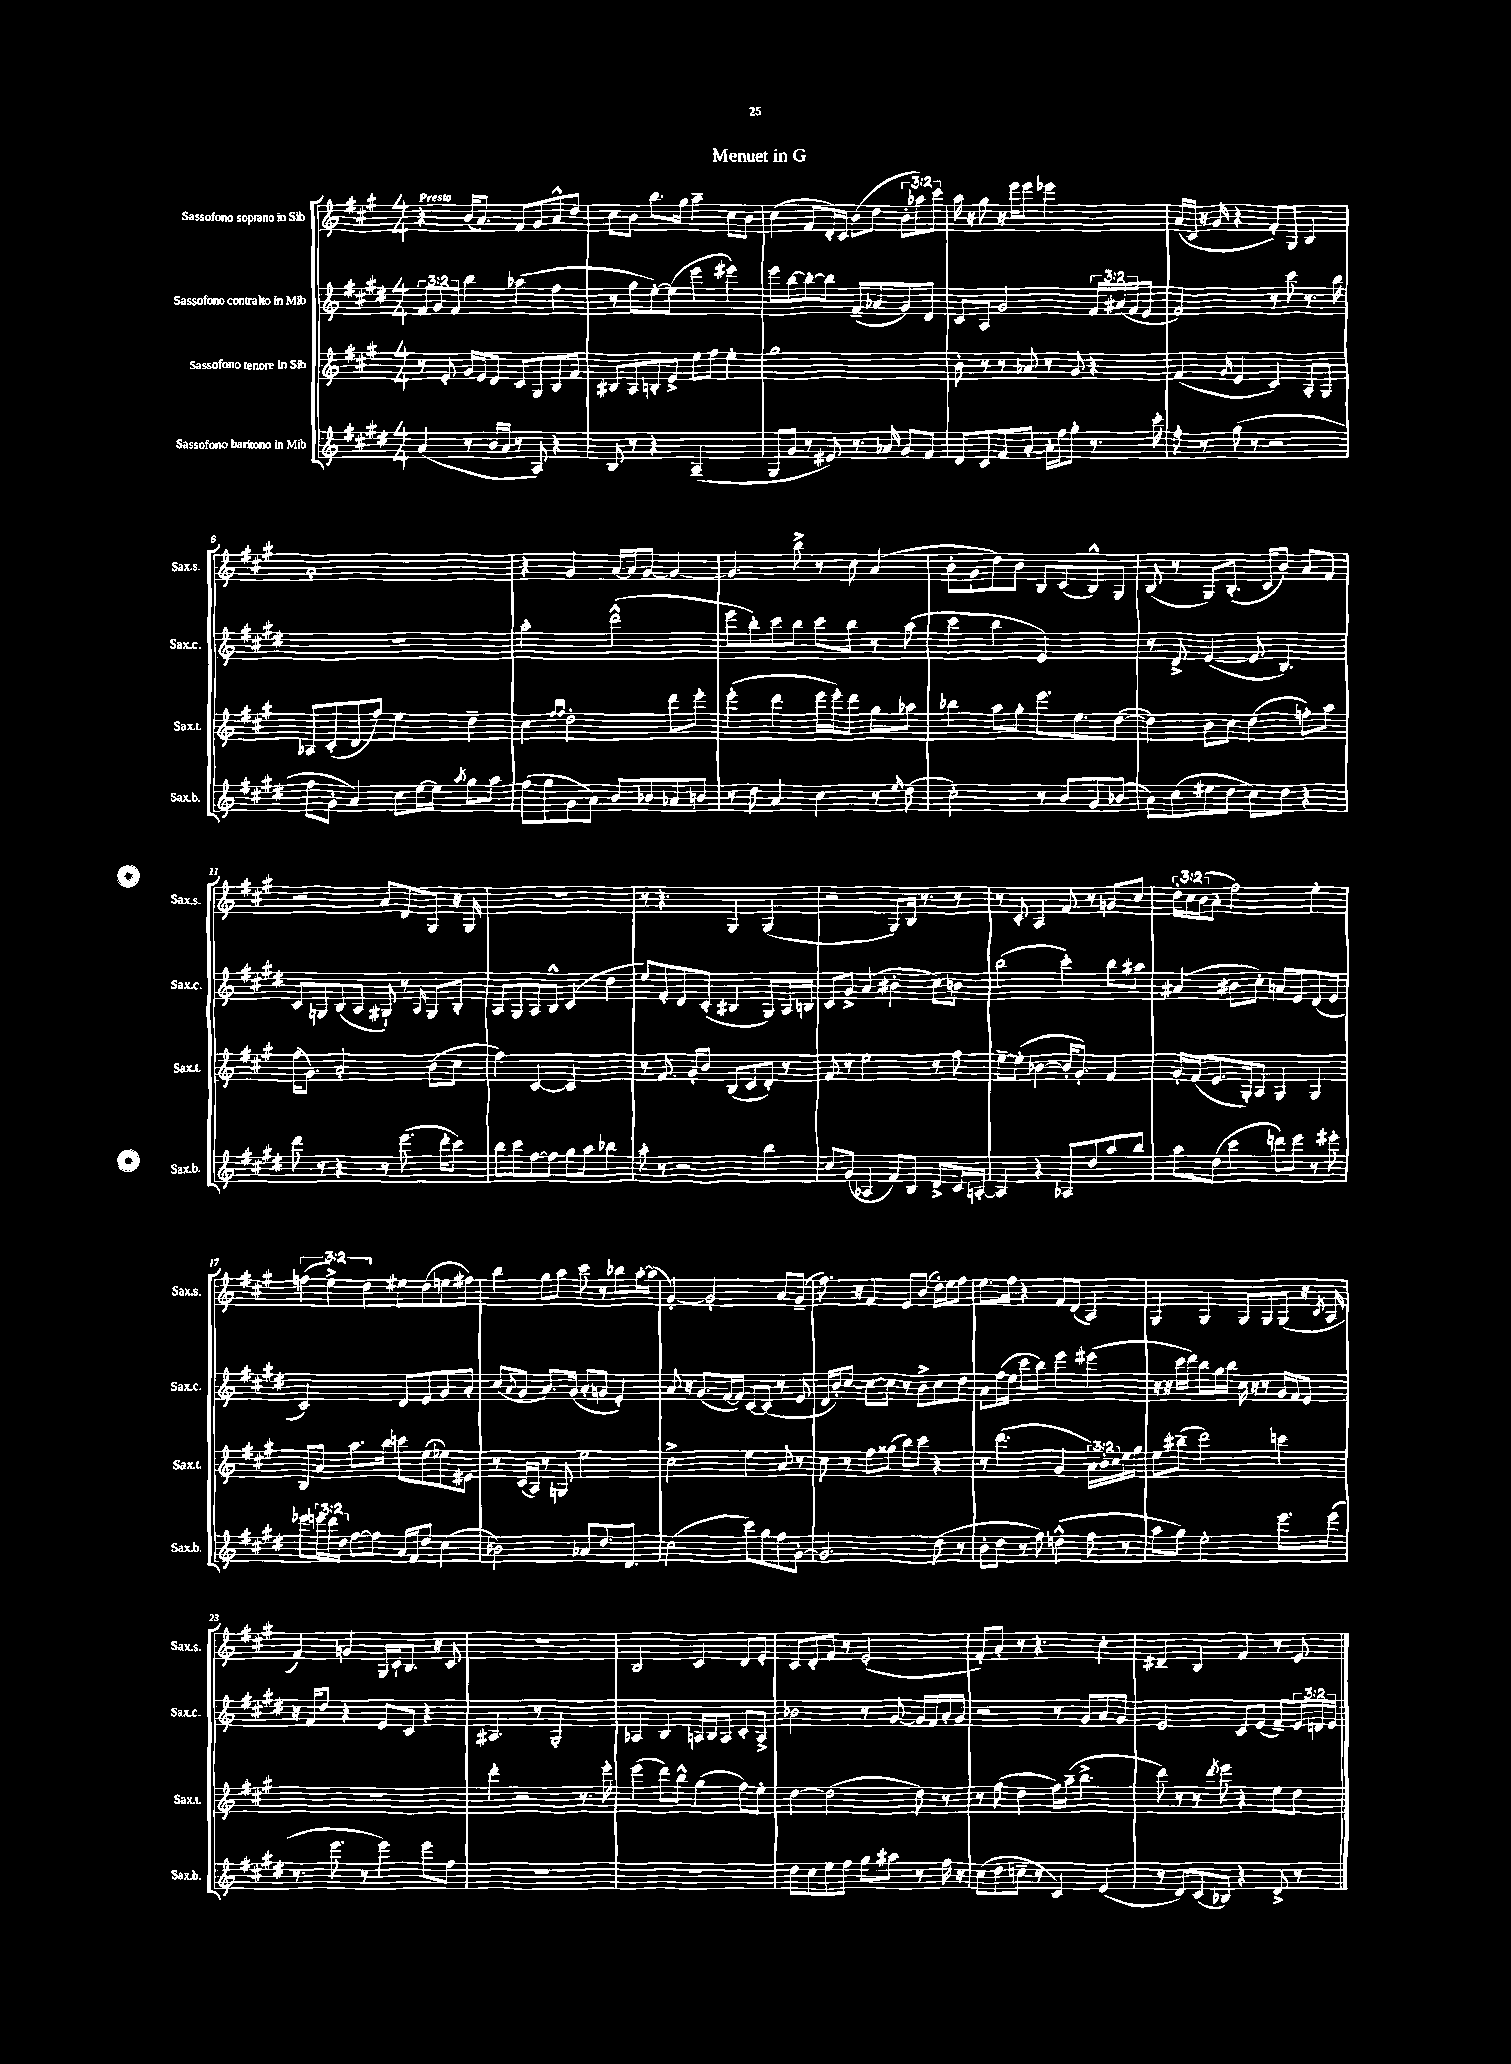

**kern	**kern	**kern	**kern
*part4	*part3	*part2	*part1
*staff4	*staff3	*staff2	*staff1
*I"Sassofono baritono in Mib	*I"Sassofono tenore in Sib	*I"Sassofono contralto in Mib	*I"Sassofono soprano in Sib
*I'Sax.b.	*I'Sax.t.	*I'Sax.c.	*I'Sax.s.
*clefG2	*clefG2	*clefG2	*clefG2
*k[f#c#g#d#]	*k[f#c#g#]	*k[f#c#g#d#]	*k[f#c#g#]
*M4/4	*M4/4	*M4/4	*M4/4
=1	=1	=1	=1
!	!	!	!LO:TX:a:B:t=Presto
(4a/	8r	12f#/L	4r
.	.	12g#/	.
.	8e'/	.	.
.	.	12f#/J	.
8r	16g#/LL	4bb\	(16b/KL
.	16e/J	.	8.a/J)
16b/LL	8d/J	.	.
16a/JJ	.	.	.
8r	8c#/L	(4aa-X\	8f#/L
8A/)	8G#/	.	8g#/
4r	8B/	4ff#\	8a^^/
.	8f#/J	.	8dd/J
=2	=2	=2	=2
8B/	8B#X/L	8r	8cc#\L
8r	8A/	8gg#\L	8b\J
4r	8Bn'/	[8ee'\)	8.bb\L
.	8e^/J	(8ee\J]	.
.	.	.	16gg#\Jk
(2A~/	8ee\L	4eee\	4aa~\
.	8ff#\J	.	.
.	4ee'\	4eee#X\)	8cc#\L
.	.	.	8b\J
=3	=3	=3	=3
8G#/L	1gg#	8eee\L	(4cc#\
8g#/J	.	[8bb\	.
8r	.	8bb'\_	8f#/L
8e#X/)	.	8bb\J]	16d'/L)
.	.	.	16c#/JJ
8.r	.	(8f#~/L	(8b\L
.	.	8a-X/	8dd\J
16a-X/	.	.	.
8g#/L	.	8g#/)	12b'\L
.	.	.	12aa-X\)
8f#/J	.	8d#/J	.
.	.	.	12ccc#\J
=4	=4	=4	=4
8d#/L	8b'\	8c#/L	16aa\
.	.	.	16r
8c#/	8r	8A/J	8gg#\
8f#/	8r	2g#/	16r
.	.	.	16eee\KL
[8a'/J	8a-X/	.	8eee\J
16a'\LL]	8r	.	2eee-X\
16ff#\J	.	.	.
8gg#'\J	8g#/	.	.
8.r	4r	24f#/LL	.
.	.	(24a#X/	.
.	.	24f#/J	.
.	.	8e/J	.
16ccc#'\	.	.	.
=5	=5	=5	=5
8ff#'\	(4f#/	2f#/)	(16a/LL
.	.	.	16c#/JJ
8r	.	.	16r
.	.	.	16g#/
.	16qqg#/	.	.
(8gg#\	4e/	.	4r
8r	.	.	.
2r	4c#/)	8r	8f#'/L)
.	.	8ccc#\	8G#/J
.	8A'/L	8.r	4B/
.	8G#/J	.	.
.	.	16bb\	.
!!LO:LB:g=z
=6	=6	=6	=6
8ff#\L	8A-X/L	1r	1a'
8g#'\J	(8c#'/	.	.
4a/)	8d/	.	.
.	8ff#/J)	.	.
8cc#\L	4ee\	.	.
[16ee\L	.	.	.
16ee\JJ]	.	.	.
8qaa/	.	.	.
8gg#\L	4dd~\	.	.
8aa\J	.	.	.
=7	=7	=7	=7
(8ff#\L	4cc#\	2aa'\	4r
8gg#\	.	.	.
.	16qqff#/LL	.	.
.	16qqff#/JJ	.	.
8g#\	2dd'\	.	4g#/
8a\J)	.	.	.
8b/L	.	(2ddd#^^\	[16a/LL
.	.	.	16a/J]
8b-X/	.	.	[8g#/J
8a-X/	8ddd\L	.	4g#/_
8bn/J	8eee'\J	.	.
=8	=8	=8	=8
8r	(4eee'\	8eee\L	4.g#/]
8dd#\	.	8bb'\)	.
4a/	4ddd\	8ccc#\	.
.	.	8bb\J	8bb^\
4cc#\	16eee\LL	8ccc#\L	8r
.	16eee'\J)	.	.
.	8ddd\J	8bb\J	8cc#\
8r	8gg#\L	8r	(4a/
16qqee/	.	.	.
(8dd#\	8aa-X\J	(8aa\	.
=9	=9	=9	=9
2cc#'\)	4bb-X\	4ccc#\	8b'\L
.	.	.	8g#\
.	8aa\L	4bb\	8dd\)
.	8gg#'\J	.	8b\J
8r	8.eee\L	2e/)	8B/L
8b/L	.	.	(8c#/
.	8.ee\	.	.
8g#/	.	.	8B^^/)
(8b-X/J	([8dd\J	.	8G#/J
=10	=10	=10	=10
8a\L)	4dd\])	8r	(8B/
(8cc#\	.	8d#^/	8r
8ee#X\	8b\L	([4e/	8G#/L)
8dd#\J	8cc#\J	.	(8.B'/J
8cc#\L)	(4dd\	8e/]	.
.	.	.	16c#/KL
8dd#\J	.	4.B/)	8b/J)
4r	8ffn'\L)	.	8a/L
.	8aa\J	.	8f#/J
!!LO:LB:g=z
=11	=11	=11	=11
8ddd#\	(16ff#\KL	8c#/L	2r
.	8.g#\J)	.	.
8r	.	8Gn/	.
4r	2a'/	(8B/	.
.	.	8A/J	.
8r	.	8G#X`/)	8a/L
(8.eee\	.	8r	8d/
.	.	16qqA/	.
.	(8b\L	8G#/L	8G#/J
16ddd#'\KL	.	.	.
8ccc#\J)	8cc#\J	8B'/J	16r
.	.	.	16G#/
=12	=12	=12	=12
8bb\L	4ff#\)	8A/L	1r
8ccc#\	.	8G#/	.
[8ff#\	[4c#/	8A/	.
8ff#\J]	.	8B^^/J	.
8gg#\L	2c#/]	(4c#/	.
8aa\J	.	.	.
4bb-X\	.	4dd#\	.
=13	=13	=13	=13
8aa'\	8r	8ee/L)	8r
8r	8.f#/	8f#'/	4.r
2r	.	8d#/	.
.	16g#'/KL	.	.
.	8b/J	(8c#'/J	.
.	(8B/L	4B#X/	4G#/
.	8c#/	.	.
4bb\	8d'/J)	8G#/L)	(4G#/
.	8r	16A/L	.
.	.	16Bn/JJ	.
=14	=14	=14	=14
8cc#/L	8f#/	8c#/L	2r
(8g#/J	8r	8g#^/J	.
4A-X/	2ee\	(4a/	.
8f#/L)	.	4b#X'\	8G#/L)
8B/J	.	.	16B/Jk
.	.	.	8.r
8d#^/L	8r	8cc#\L)	.
16c#/L	8ff#\	8bn\J	8r
[16An'/JJ	.	.	.
=15	=15	=15	=15
4A/]	[8ee~\L	(2bb\	8r
.	(8ee'\J]	.	8c#'/
4r	[4b-X\	.	4A/
8A-X/L	16b-'/KL]	4ccc#'\)	8f#/
.	8.g#'/J)	.	.
8dd#/	.	.	8r
8aa/	4f#/	8bb\L	8gn/L
8bb/J	.	8aa#X\J	8cc#/J
=16	=16	=16	=16
8aa\L	16g#'/LL	(4a#X/	24dd'\LL
.	.	.	24cc#\
.	(16f#/J	.	.
.	.	.	(24b\J
(8dd#\J	8.e/	.	8a'\J
4ccc#\	.	8b#X\L	2ff#\)
.	16G#'/k)	.	.
.	8A/J	8cc#'\J)	.
8dddn\L)	4G#/	8an/L	.
8eee\J	.	8e/	.
8r	4G#/	(8d#/	4ee'\
8eee#X'\	.	8e/J	.
!!LO:LB:g=z
=17	=17	=17	=17
8eee-X\L	8B/L	2c#/)	(6ffn\
24eeen'\L	8a/J	.	.
24ddd#\	.	.	6ee^\)
24dd#\JJ	.	.	.
[8ff#\L	8.aa\L	.	.
.	.	.	6dd\
8ff#\J]	.	.	.
.	16bb\Jk	.	.
16a/LL	8cccn\L	8d#/L	8ee#X\L
16f#/J	.	.	.
8dd#/J	(8ee\	8e/	(8dd\
(4cc#\	8ee-X\)	8g#/	8een\
.	8e#X\J	8a'/J	8ff#X\J)
=18	=18	=18	=18
2b-X\)	8r	(8cc#/L	4bb\
.	.	8qqa/	.
.	(16c#/LL	8g#/J	.
.	16A/JJ)	.	.
.	8r	8.a/L)	8gg#\L
.	8Gn/	.	8aa\J
.	.	(16g#/Jk	.
8a-X/L	2ee\	8a'/L	8ccc#\
8.dd#/	.	8gn/J	8r
.	.	4e'/)	8bb-X\L
8.d#/J	.	.	.
.	.	.	[16aa'\L
.	.	.	(16aa\JJ]
=19	=19	=19	=19
(2cc#\	2cc#^\	8a/	[4g#'/)
.	.	16r	.
.	.	(8.g#/L	.
.	.	.	2g#'/]
.	.	[16f#/L	.
.	.	16f#/JJ])	.
8ccc#\L)	4ee\	[8c#/L	.
8gg#\	.	(8c#/J]	.
8ff#\	8a/	8r	8a/L
[8g#'\J	8r	8e/	(8g#~/J
=20	=20	=20	=20
2.g#/]	8cc#\	16d#/LL	8.ff#\)
.	.	16b'/J)	.
.	8r	[8cc#/J	.
.	.	.	16r
.	8ff#\L	8cc#\L_	4f#/
.	(8gg##X\J	8cc#\J]	.
.	8bb\L)	8r	8e/L
.	8ccc#\J	8b^\L	(8b/J
(8dd#\	4r	8cc#\	16dd'\LL)
.	.	.	16ee\J
8r	.	8dd#\J	8ff#\J
=21	=21	=21	=21
8b'\L	8r	8a\L	8.ee\L
8dd#\J	(4.ddd\	(16ff#\L	.
.	.	16ee\JJ	16ff#\Jk
8r	.	8ccc#\L	4r
8ff#\)	.	8bb\J)	.
(4ddn^^\	4g#/	4eee\	8f#/L
.	.	.	(8d/J
8ff#\	24a\LL)	(4eee#X\	4A/)
.	24b'\	.	.
.	24cc#\	.	.
8r	16ee\	.	.
.	16gg#\JJ	.	.
=22	=22	=22	=22
8aa\L	8ee\L	16r	4G#/
.	.	16r	.
8gg#\J)	(8bb#X~\J	16ccc#\LL	.
.	.	16ddd#\JJ)	.
2ee'\	2ddd\)	8bb\L	4G#/
.	.	16gg#\L	.
.	.	16bb\JJ	.
.	.	16cc#\	8G#/L
.	.	16r	.
.	.	8r	8G#/
8.eee\L	4cccn\	16g#/LL	(8G#/J
.	.	16f#/J	.
.	.	8e/J	16r
.	.	.	8qc#/
(16eee\Jk	.	.	16A/
!!LO:LB:g=z
=23	=23	=23	=23
8.r	1r	16r	4f#/)
.	.	16f#/KL	.
.	.	8dd#/J	.
8.eee\	.	.	.
.	.	4r	4gn/
8r	.	.	.
4eee\)	.	8e/L	16G#/LL
.	.	.	16c#`/J
.	.	8c#/J	8.B/J
8eee\L	.	4r	.
.	.	.	16r
8ff#\J	.	.	8c#/
=24	=24	=24	=24
1r	4ddd'\	4.A#X/	1r
.	2r	.	.
.	.	8r	.
.	.	2G#'/	.
.	8.r	.	.
.	16eee'\	.	.
=25	=25	=25	=25
1r	(4eee\	4A-X/	2B/
.	8ddd\L)	4B/	.
.	8bb^^\J	.	.
.	(4gg#\	16An/LL	4c#/
.	.	16B/J	.
.	.	8A/J	.
.	8ff#\L)	8c#'/L	8d/L
.	8ee'\J	8A^/J	8e'/J
=26	=26	=26	=26
8dd#\L	[4dd\	2b-X\	8c#/L
8cc#\	.	.	8d'/
8ee\	(2dd\]	.	8f#/J
8ff#\J	.	.	8r
8gg#\L	.	8r	(2e'/
8aa#X\J	.	[8g#/	.
8r	8dd\)	16g#/LL]	.
.	.	16f#/	.
16ff#\	8r	16a'/	.
16r	.	16g#/JJ	.
=27	=27	=27	=27
(8cc#\L	8r	2r	8f#'/L)
8dd#\	(8ff#\	.	8a'/J
8ccn~\J	4dd\	.	8r
8r	.	.	4.r
4c#/)	16ff#\LL)	8r	.
.	(16aa~\JJ	.	.
.	4.bb^\	8g#/L	.
(4e/	.	8a/	4cc#'\
.	.	8g#/J	.
=28	=28	=28	=28
8r	8ddd\)	2e/	4d#X~/
8d#/L)	8r	.	.
(8c#/	8r	.	4B/
.	8qddd/	.	.
8B-X/J)	8eee\	.	.
4r	4r	8c#/L	4f#/
.	.	(8e/J	.
8d#^/	8ee\L	8f#~/L)	8r
8r	8dd\J	24e/L	8e/
.	.	24dn/	.
.	.	24e/JJ	.
==	==	==	==
*-	*-	*-	*-
